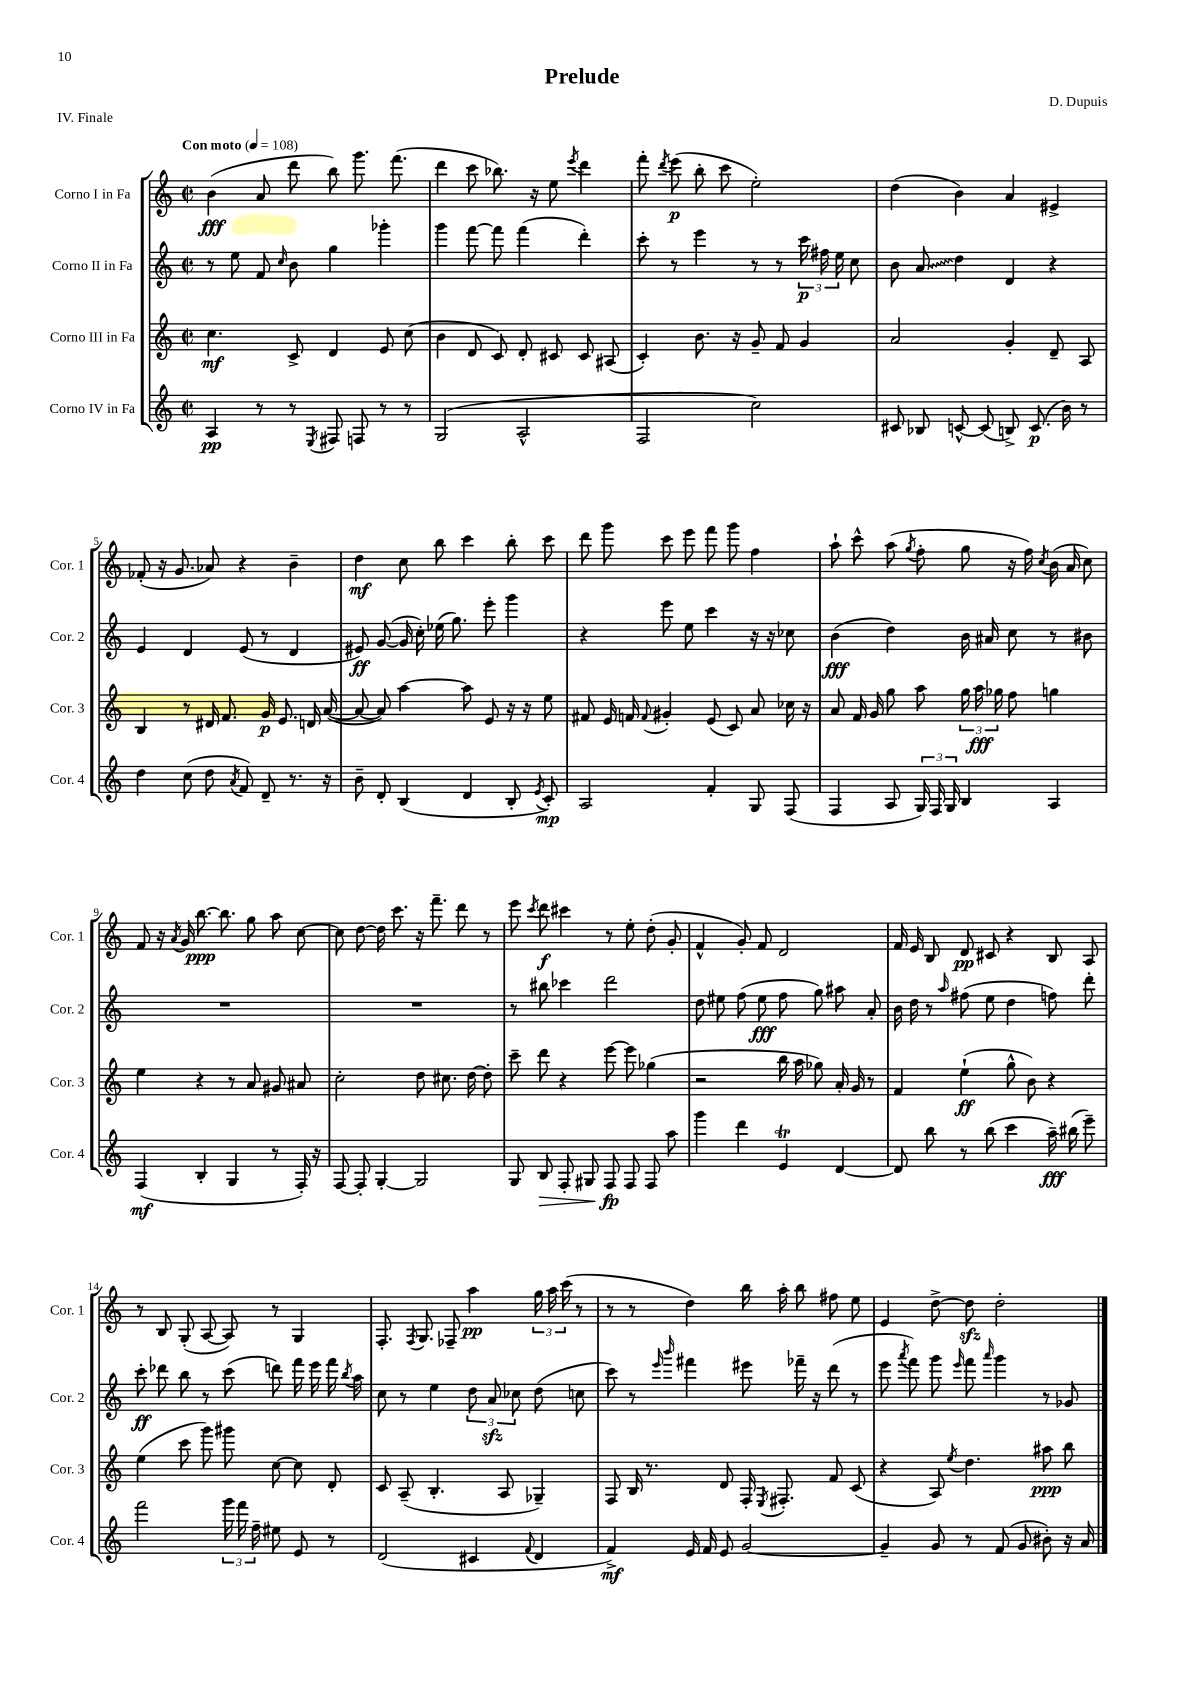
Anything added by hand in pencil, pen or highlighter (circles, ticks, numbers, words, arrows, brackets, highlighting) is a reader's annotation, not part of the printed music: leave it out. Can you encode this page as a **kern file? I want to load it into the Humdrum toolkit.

**kern	**kern	**kern	**kern
*staff4	*staff3	*staff2	*staff1
*clefG2	*clefG2	*clefG2	*clefG2
*k[]	*k[]	*k[]	*k[]
*M2/2	*M2/2	*M2/2	*M2/2
*met(c|)	*met(c|)	*met(c|)	*met(c|)
*MM108	*MM108	*MM108	*MM108
4A/	4.cc\	8r	(4b\
.	.	8ee\	.
8r	.	8f/	8a/
.	.	16qqcc/	.
8r	8c^/	8b\	8ddd\
8qE/	.	.	.
8F#/	4d/	4gg\	8bb\)
8F/	.	.	8.ggg\
8r	8e/	4ggg-'\	.
.	.	.	(8.fff\
8r	(8cc\	.	.
=	=	=	=
(2G/	4b\	4ggg\	4ddd\
.	8d/	[8fff\	8ccc\
.	8c/)	8fff\]	8.bb-\)
2A^^/	8d'/	(4fff\	.
.	.	.	16r
.	8c#/	.	8ee\
.	.	.	8qeee/
.	8c#/	4ddd'\)	4ddd\
.	(8A#/	.	.
=	=	=	=
2F/	4c'/)	8ccc'\	8fff'\
.	.	.	8qddd/
.	.	8r	(8eee\
.	8.b\	4eee\	8bb'\
.	.	.	8ccc\
.	16r	.	.
2cc\)	8g~/	8r	2ee'\)
.	8f/	8r	.
.	4g/	24ccc\	.
.	.	24ff#\	.
.	.	24ee\	.
.	.	8cc\	.
=	=	=	=
8c#/	2a/	8b\	(4dd\
8B-/	.	8a/	.
[8c^^/	.	4dd\	4b\)
(8c/]	.	.	.
8B^/)	4g'/	4d/	4a/
(8.c/	.	.	.
.	8d~/	4r	4e#^/
16b\)	.	.	.
8r	8A/	.	.
=	=	=	=
4dd\	4B/	4e/	(8f-'/
.	.	.	16r
.	.	.	8.g/
(8cc\	8r	4d/	.
8dd\	16d#/	.	8a-/)
.	8.f/	.	.
8qa/	.	.	.
8f/)	.	(8e/	4r
8d~/	16g/	8r	.
.	8.e/	.	.
8.r	.	4d/	4b~\
.	16d/	.	.
16r	([16a/	.	.
=	=	=	=
8b~\	8a/_	8e#/)	4dd\
8d'/	8a/])	([8g/	.
(4B/	[4aa\	16g/]	8cc\
.	.	16cc'\)	.
.	.	(16ee-\	8bb\
.	.	8.gg\)	.
4d/	8aa\]	.	4ccc\
.	8e/	8eee'\	.
8B'/	16r	4ggg\	8bb'\
.	16r	.	.
8qe/	.	.	.
8c'/)	8ee\	.	8ccc\
=	=	=	=
2A/	8f#/	4r	8ddd\
.	16e/	.	8ggg\
.	16f/	.	.
.	8qqf/	.	.
.	4g#'/	8eee\	8ccc\
.	.	8ee\	8eee\
4f'/	(8e/	4ccc\	8fff\
.	8c/)	.	8ggg\
8G/	8a/	16r	4ff\
.	.	16r	.
(8F/	16cc-\	8cc-\	.
.	16r	.	.
=	=	=	=
4F/	8a/	(4b\	8aa`\
.	16f/	.	8ccc^^\
.	16g/	.	.
8A/	8gg\	4dd\)	(8aa\
.	.	.	8qgg/
24G/)	8aa\	.	8ff'\
24F/	.	.	.
24G/	.	.	.
4B/	24gg\	16b\	8gg\
.	24aa\	.	.
.	.	16a#/	.
.	24gg-\	.	.
.	8ff\	8cc\	16r
.	.	.	16ff\)
.	.	.	8qcc/
4A/	4gg\	8r	(16b\
.	.	.	16a/
.	.	8b#\	8cc\)
=	=	=	=
(4F/	4ee\	1r	8f/
.	.	.	16r
.	.	.	8qa/
.	.	.	16g/
4B'/	4r	.	[8.bb\
.	.	.	8.bb\]
4G/	8r	.	.
.	8a/	.	8gg\
8r	8g#/	.	8aa\
16F'/)	8a#/	.	[8cc\
16r	.	.	.
=	=	=	=
[8F/	2cc'\	1r	8cc\]
8F'/]	.	.	[8dd\
[4G'/	.	.	16dd\]
.	.	.	8.ccc\
2G/]	8dd\	.	16r
.	.	.	8.fff~\
.	8.cc#\	.	.
.	.	.	8ddd\
.	[16dd\	.	.
.	8dd'\]	.	8r
=	=	=	=
8G/	8ccc~\	8r	8eee\
.	.	.	8qccc/
8B/	8ddd\	8bb#\	8ddd\
8F'/	4r	4ccc-\	4ccc#\
8G#/	.	.	.
8F/	[8eee\	2ddd\	8r
8F/	8eee\]	.	8ee'\
8F/	(4gg-\	.	(8dd'\
8aa\	.	.	8g'/
=	=	=	=
4ggg\	2r	8dd\	4f^^/
.	.	8ee#\	.
4ddd\	.	(8ff\	8g'/)
.	.	8ee#\	8f/
4e/	16bb\	8ff\	2d/
.	16aa\	.	.
.	8gg-\)	8gg\)	.
[4d/	16a'/	8aa#\	.
.	16g/	.	.
.	8r	8a'/	.
=	=	=	=
8d/]	4f/	16b\	16f/
.	.	16dd\	16e/
8bb\	.	8r	8B/
.	.	16qqaa/	.
8r	(4ee`\	(8ff#\	8d/
(8bb\	.	8ee\	8c#/
4ccc\	8gg^^\	4dd\	4r
.	8b\)	.	.
16aa~\)	4r	8ff\)	8B/
(16bb#\	.	.	.
8eee~\)	.	8ddd'\	8A/
=	=	=	=
2fff\	(4ee\	8ccc'\	8r
.	.	8ddd-\	8B/
.	8ccc\	8bb\	(8G'/
.	8ggg\)	8r	[8A/
24ggg\	8ggg#\	(8ccc\	8A/])
24fff\	.	.	.
24ff~\	.	.	.
8ee#\	[8cc\	8ddd\)	8r
8e/	8cc\]	16fff\	4G/
.	.	16eee\	.
8r	8d'/	16fff\	.
.	.	8qbb/	.
.	.	16aa\	.
=	=	=	=
(2d/	8c/	8cc\	8.F'/
.	(8A~/	8r	.
.	.	.	8qF/
.	.	.	8.G/
.	4.B'/	4ee\	.
.	.	.	8F-~/
4c#/	.	12dd\	4aa\
.	.	12a/	.
.	8A/	.	.
.	.	12cc-\	.
8qqf/	.	.	.
4d/	4G-~/)	(8dd\	24gg\
.	.	.	24aa\
.	.	.	(24ccc\
.	.	8cc\	8r
=	=	=	=
4f^/)	8F/	8ccc\)	8r
.	16B/	8r	8r
.	8.r	.	.
.	.	16qqeee/	.
.	.	16qqbbb/	.
16e/	.	4fff#\	4dd\)
16f/	.	.	.
8e/	8d/	.	.
[2g/	16F'/	8eee#\	16bb\
.	8qE/	.	.
.	8.F#'/	.	16aa'\
.	.	16fff-~\	8bb\
.	.	16r	.
.	8f/	(8ddd\	8ff#\
.	(8c/	8r	8ee\
=	=	=	=
4g~/]	4r	8eee\	4e/
.	.	8qaaa/	.
.	.	8fff\)	.
8g/	8A/)	8ggg\	[8dd^\
.	8qee/	16qqeee/	.
8r	4.dd\	8fff\	8dd\]
.	.	16qqaaa/	.
(8f/	.	4ggg\	2dd'\
8g/	.	.	.
8b#'\)	8aa#\	8r	.
16r	8bb\	8g-/	.
16a/	.	.	.
==	==	==	==
*-	*-	*-	*-
